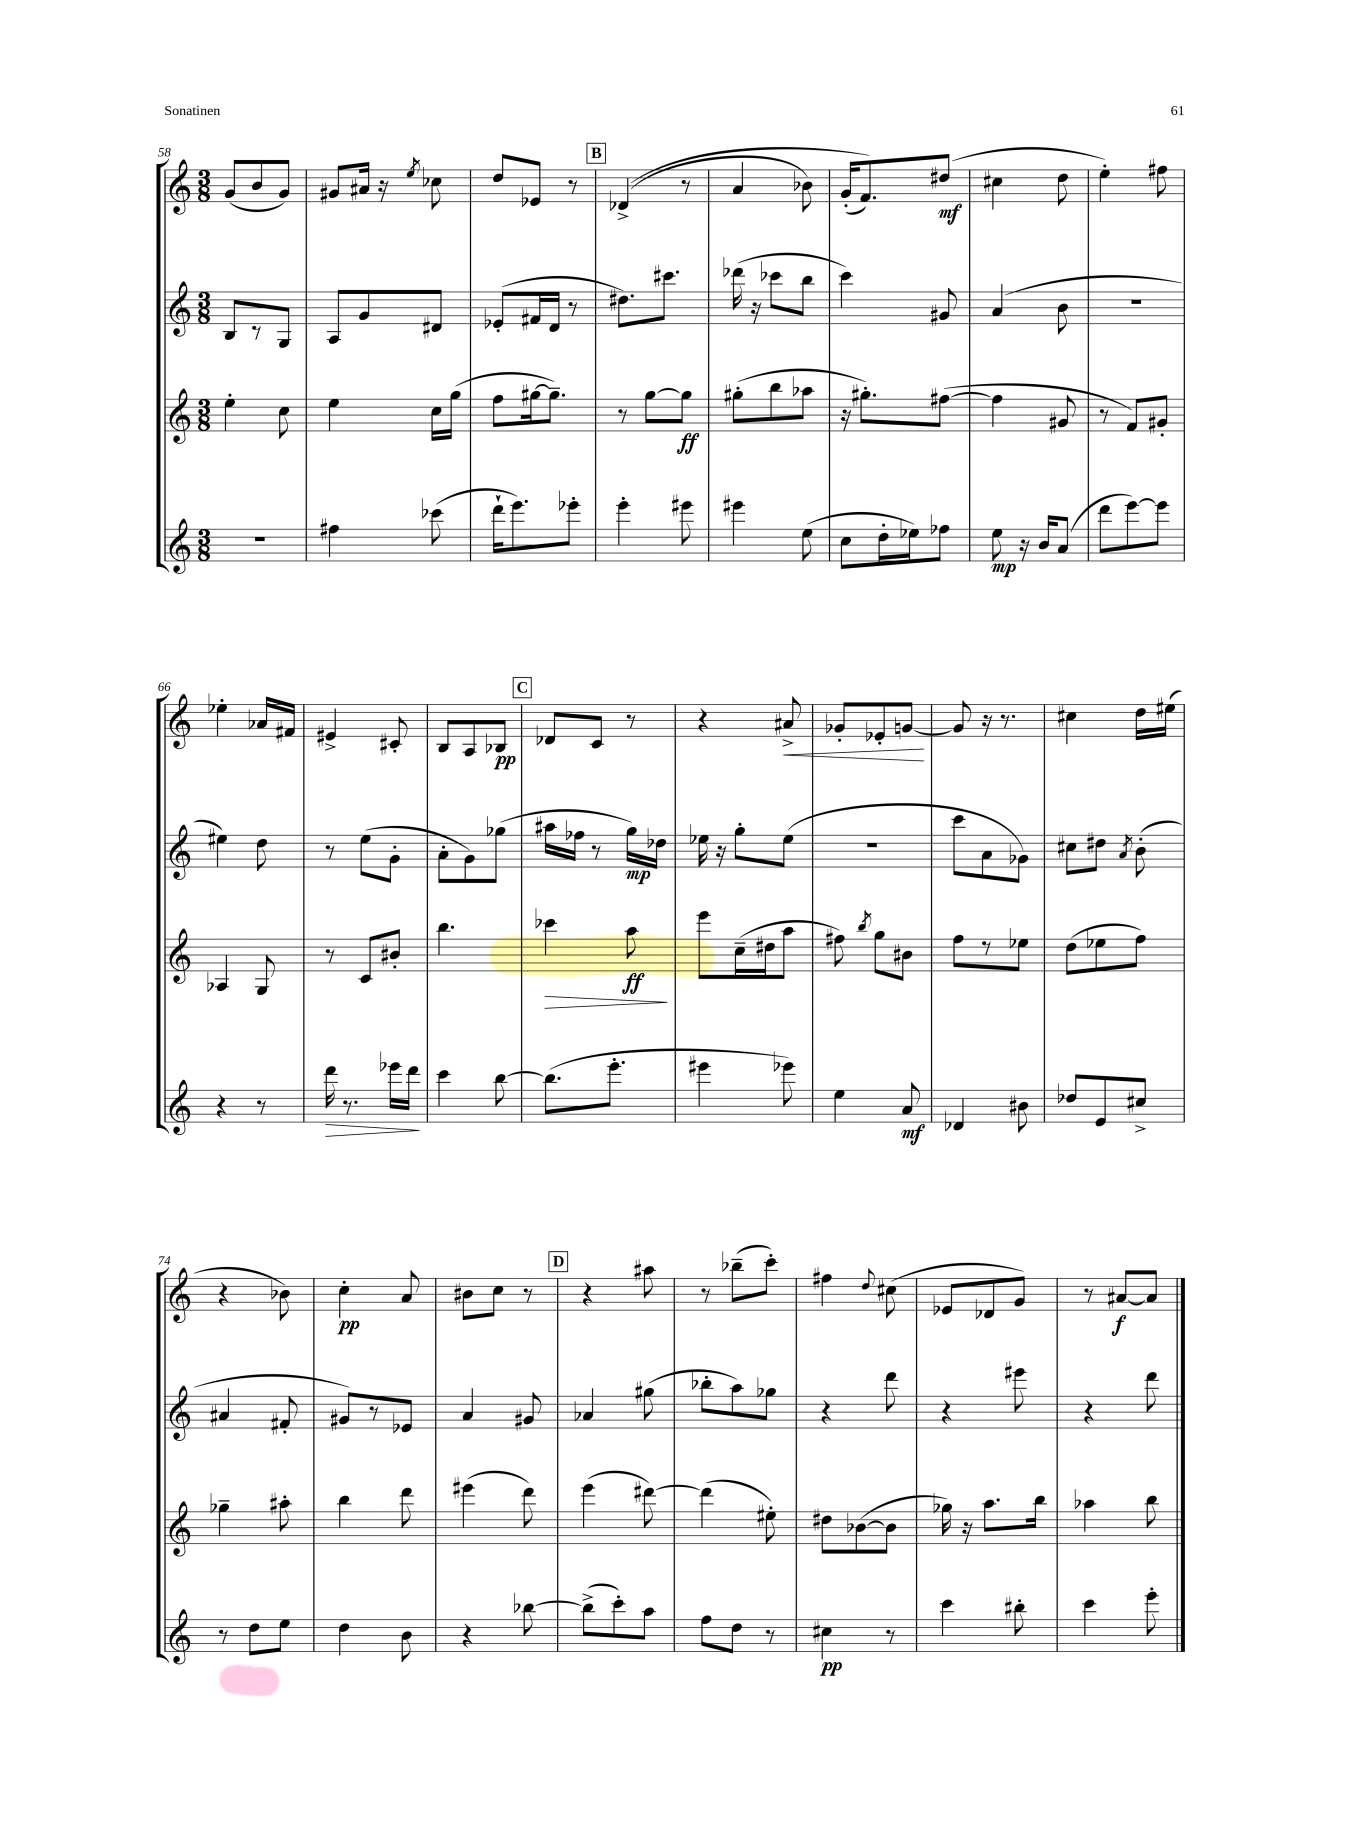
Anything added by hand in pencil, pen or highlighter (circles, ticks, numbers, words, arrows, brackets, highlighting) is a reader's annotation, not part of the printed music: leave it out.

**kern	**dynam	**kern	**dynam	**kern	**dynam	**kern	**dynam
*part4	*part4	*part3	*part3	*part2	*part2	*part1	*part1
*staff4	*staff4	*staff3	*staff3	*staff2	*staff2	*staff1	*staff1
*clefG2	*	*clefG2	*	*clefG2	*	*clefG2	*
*k[]	*	*k[]	*	*k[]	*	*k[]	*
*M3/8	*	*M3/8	*	*M3/8	*	*M3/8	*
=58	=58	=58	=58	=58	=58	=58	=58
4.r	.	4ee'\	.	8B/L	.	(8g/L	.
.	.	.	.	8r	.	8b/	.
.	.	8cc\	.	8G/J	.	8g/J)	.
=59	=59	=59	=59	=59	=59	=59	=59
4ff#X\	.	4ee\	.	8A/L	.	8g#X/L	.
.	.	.	.	8g/	.	16a#X/Jk	.
.	.	.	.	.	.	16r	.
.	.	.	.	.	.	8qee/	.
(8ccc-X\	.	16cc\LL	.	8d#X/J	.	8cc-X\	.
.	.	(16gg\JJ	.	.	.	.	.
=60	=60	=60	=60	=60	=60	=60	=60
16ddd`\KL	.	8ff\L	.	(8e-X'/L	.	8dd/L	.
8.eee\)	.	.	.	.	.	.	.
.	.	[16gg#X\k	.	16f#X/L	.	8e-X/J	.
.	.	8.gg#~\J])	.	16d/JJ	.	.	.
8eee-X'\J	.	.	.	8r	.	8r	.
!!LO:REH:place=s1:t=B
=61	=61	=61	=61	=61	=61	=61	=61
4eee'\	.	8r	.	8.dd#X\L)	.	((4d-X^/	.
.	.	[8gg\L	.	.	.	.	.
.	.	.	.	8.ccc#X\J	.	.	.
8eee#X\	.	8gg\J]	ff	.	.	8r	.
=62	=62	=62	=62	=62	=62	=62	=62
4eee#X\	.	(8gg#X'\L	.	(16ddd-X\	.	4a/	.
.	.	.	.	16r	.	.	.
.	.	8bb\	.	8ccc-X\L	.	.	.
(8ee\	.	8aa-X\J	.	8bb\J	.	8b-X\)	.
=63	=63	=63	=63	=63	=63	=63	=63
8cc\L	.	16r	.	4ccc\)	.	(16g'/KL	.
.	.	8.gg#X'\L)	.	.	.	8.f/))	.
16dd'\L	.	.	.	.	.	.	.
16ee-X\J)	.	.	.	.	.	.	.
8ff-X\J	.	([8ff#X\J	.	8g#X/	.	(8dd#X/J	mf
=64	=64	=64	=64	=64	=64	=64	=64
8ee\	mp	4ff#\]	.	(4a/	.	4cc#X\	.
16r	.	.	.	.	.	.	.
16b/KL	.	.	.	.	.	.	.
(8a/J	.	8g#X/	.	8b\	.	8dd\	.
=65	=65	=65	=65	=65	=65	=65	=65
8ddd\L	.	8r	.	4.r	.	4ee'\)	.
[8eee\)	.	8f/L)	.	.	.	.	.
8eee\J]	.	8g#X'/J	.	.	.	8ff#X\	.
!!LO:LB:g=z
=66	=66	=66	=66	=66	=66	=66	=66
4r	.	4A-X/	.	4ee#X\)	.	4ee-X'\	.
8r	.	8G/	.	8dd\	.	16a-X/LL	.
.	.	.	.	.	.	16f#X/JJ	.
=67	=67	=67	=67	=67	=67	=67	=67
!	!LO:HP:b	!	!	!	!	!	!
16ddd\	>	8r	.	8r	.	4e#X^/	.
8.r	.	.	.	.	.	.	.
.	.	8c/L	.	(8ee\L	.	.	.
16eee-X\LL	.	8b#X'/J	.	8g'\J	.	8c#X'/	.
16ddd\JJ	.	.	.	.	.	.	.
.	]	.	.	.	.	.	.
=68	=68	=68	=68	=68	=68	=68	=68
4ccc\	.	4.bb\	.	8a'\L	.	8B/L	.
.	.	.	.	8g\)	.	8A/	.
[8bb\	.	.	.	(8gg-X\J	.	8B-X/J	pp
!!LO:REH:place=s1:t=C
=69	=69	=69	=69	=69	=69	=69	=69
!	!	!	!LO:HP:b	!	!	!	!
(8.bb\L]	.	4ccc-X\	>	16aa#X\LL	.	8d-X/L	.
.	.	.	.	16ff-X\JJ	.	.	.
.	.	.	.	8r	.	8c/J	.
8.eee'\J	.	.	.	.	.	.	.
.	.	8aa\	ff	16gg\LL)	mp	8r	.
.	.	.	.	16dd-X\JJ	.	.	.
.	.	.	]	.	.	.	.
=70	=70	=70	=70	=70	=70	=70	=70
4eee#X\	.	8eee\L	.	16ee-X\	.	4r	.
.	.	.	.	16r	.	.	.
.	.	(16cc~\L	.	8gg'\L	.	.	.
.	.	16dd#X\J	.	.	.	.	.
!	!	!	!	!	!	!	!LO:HP:b
8eee-X\)	.	8aa\J	.	(8ee-\J	.	8a#X^/	<
=71	=71	=71	=71	=71	=71	=71	=71
4ee\	.	8ff#X\)	.	4.r	.	8g-X'/L	.
.	.	8qbb/	.	.	.	.	.
.	.	8gg\L	.	.	.	8e-X'/	.
8a/	mf	8b#X\J	.	.	.	[8gn/J	.
.	.	.	.	.	.	.	[
=72	=72	=72	=72	=72	=72	=72	=72
4d-X/	.	8ff\L	.	8ccc\L	.	8g/]	.
.	.	8r	.	8a\	.	16r	.
.	.	.	.	.	.	8.r	.
8b#X\	.	8ee-X\J	.	8g-X\J)	.	.	.
=73	=73	=73	=73	=73	=73	=73	=73
8dd-X/L	.	(8dd\L	.	8cc#X\L	.	4cc#X\	.
8e/	.	8ee-X\	.	8dd#X\J	.	.	.
.	.	.	.	8qa/	.	.	.
8cc#X^/J	.	8ff\J)	.	(8b'\	.	16dd\LL	.
.	.	.	.	.	.	(16ee#X\JJ	.
!!LO:LB:g=z
=74	=74	=74	=74	=74	=74	=74	=74
8r	.	4gg-X~\	.	4a#X/	.	4r	.
8dd\L	.	.	.	.	.	.	.
8ee\J	.	8aa#X'\	.	8f#X'/	.	8b-X\)	.
=75	=75	=75	=75	=75	=75	=75	=75
4dd\	.	4bb\	.	8g#X/L)	.	4cc'\	pp
.	.	.	.	8r	.	.	.
8b\	.	8ddd\	.	8e-X/J	.	8a/	.
=76	=76	=76	=76	=76	=76	=76	=76
4r	.	(4eee#X\	.	4a/	.	8b#X\L	.
.	.	.	.	.	.	8cc\J	.
[8bb-X\	.	8ddd\)	.	8g#X/	.	8r	.
!!LO:REH:place=s1:t=D
=77	=77	=77	=77	=77	=77	=77	=77
(8bb-^\L]	.	(4eee\	.	4a-X/	.	4r	.
8ccc'\)	.	.	.	.	.	.	.
8aa\J	.	[8ddd#X\)	.	(8gg#X\	.	8aa#X\	.
=78	=78	=78	=78	=78	=78	=78	=78
8ff\L	.	(4ddd#\]	.	8bb-X'\L	.	8r	.
8dd\J	.	.	.	8aa\)	.	(8bb-X~\L	.
8r	.	8ee#X'\)	.	8gg-X\J	.	8ccc'\J)	.
=79	=79	=79	=79	=79	=79	=79	=79
4cc#X\	pp	8dd#X\L	.	4r	.	4ff#X\	.
.	.	([8b-X\	.	.	.	.	.
.	.	.	.	.	.	8qqdd/	.
8r	.	8b-\J]	.	8ddd\	.	(8cc#X\	.
=80	=80	=80	=80	=80	=80	=80	=80
4ccc\	.	16gg-X\)	.	4r	.	8e-X/L	.
.	.	16r	.	.	.	.	.
.	.	8.aa\L	.	.	.	8d-X/	.
8bb#X'\	.	.	.	8eee#X\	.	8g/J)	.
.	.	16bb\Jk	.	.	.	.	.
=81	=81	=81	=81	=81	=81	=81	=81
4ccc\	.	4aa-X\	.	4r	.	8r	.
.	.	.	.	.	.	[8a#X/L	f
8eee'\	.	8bb\	.	8ddd\	.	8a#/J]	.
==	==	==	==	==	==	==	==
*-	*-	*-	*-	*-	*-	*-	*-
